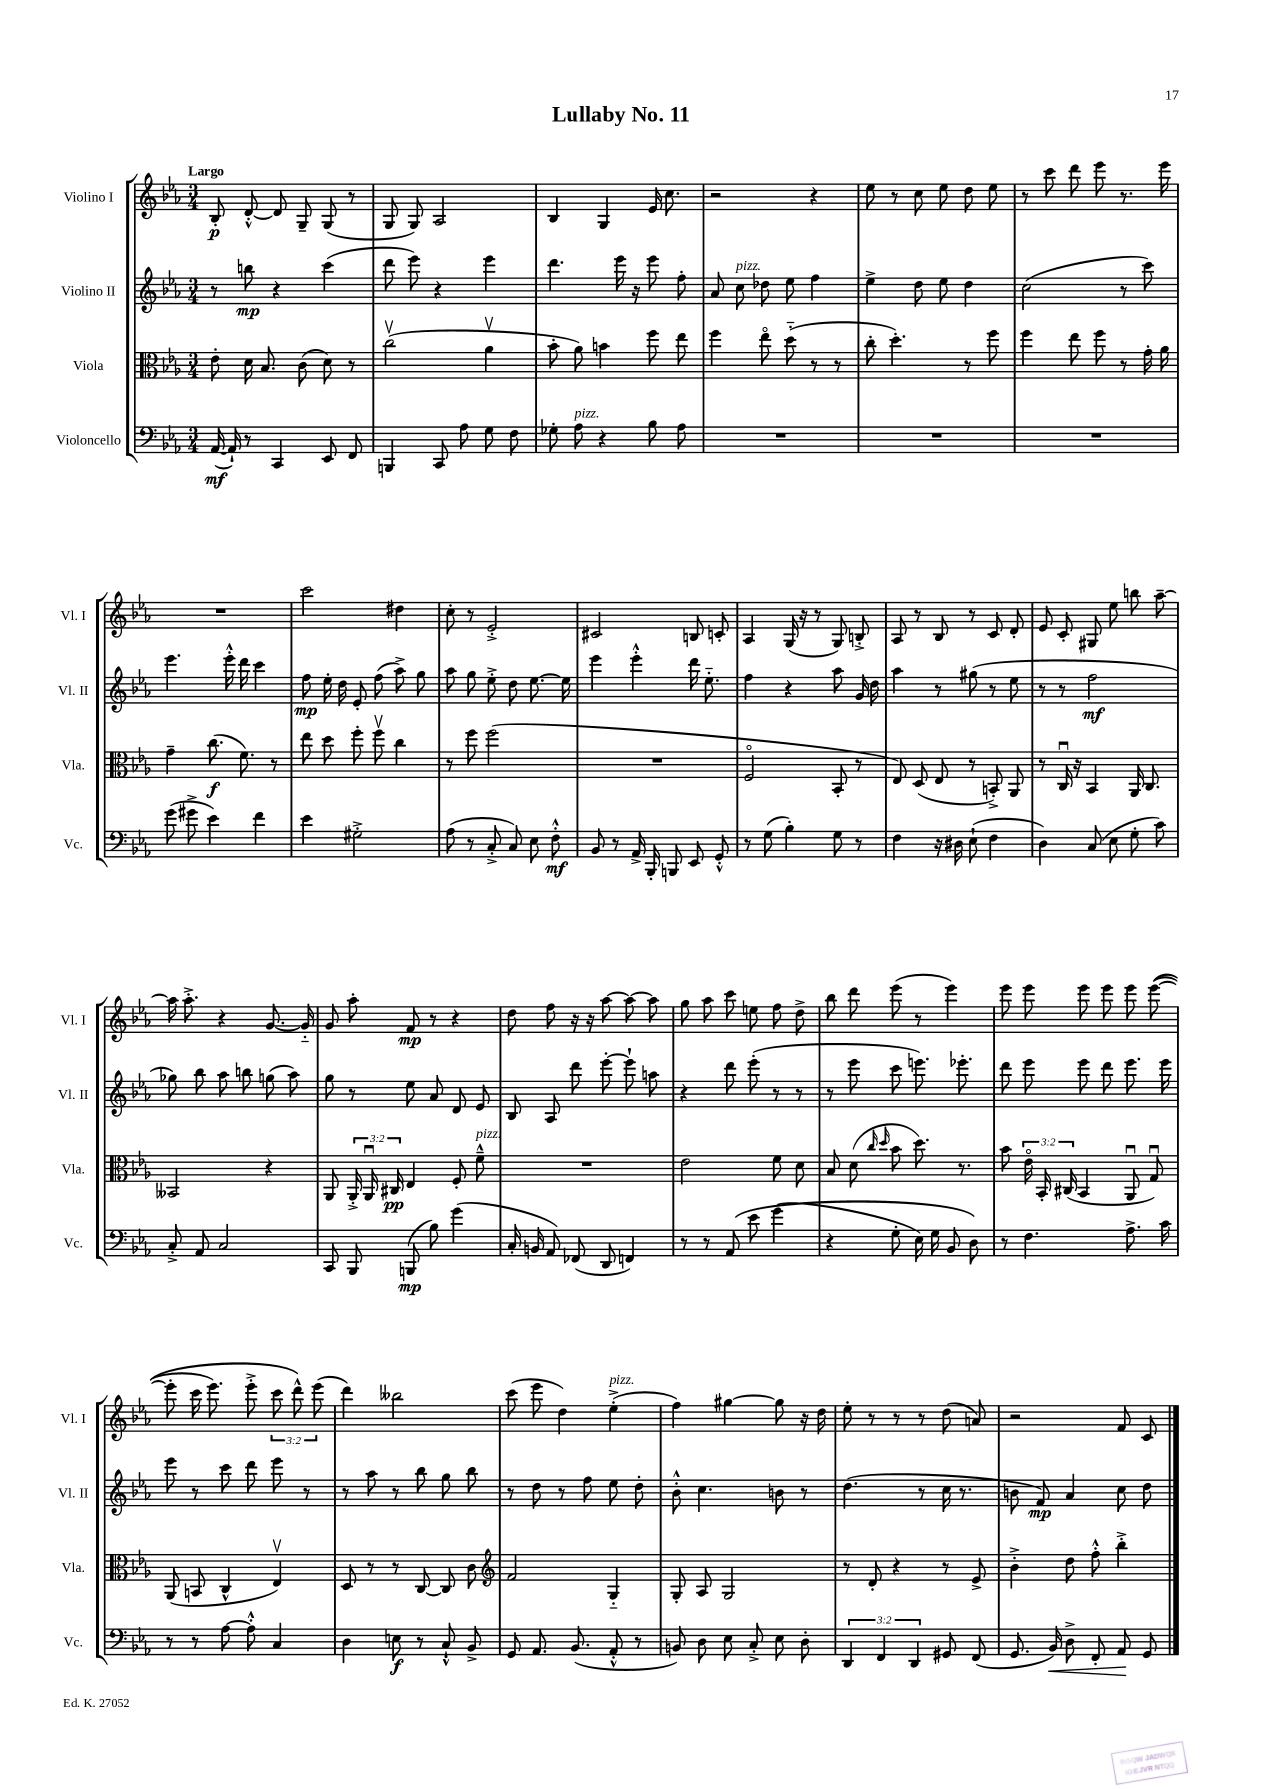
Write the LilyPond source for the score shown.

\header { title = "Lullaby No. 11" }
<<
\new StaffGroup <<
\new Staff = "s0" \with { instrumentName = "Violino I" shortInstrumentName = "Vl. I" } {
    \clef treble \key ees \major \numericTimeSignature \time 3/4 \override Staff.TupletNumber.text = #tuplet-number::calc-fraction-text \tempo "Largo"
    \autoBeamOff bes8-.\p d'8~-.-^ d'8 g8-- g8( r8 |
    g8 g8) aes2 |
    bes4 g4 ees'16 c''8. |
    r2 r4 |
    ees''8 r8 c''8 ees''8 d''8 ees''8 |
    r8 c'''8 d'''8 ees'''8 r8. ees'''16 |
    R2. |
    c'''2 dis''4 |
    c''8-. r8 ees'2-.-> |
    cis'2 b8 c'8-. |
    aes4 g16( r16 r8 g8) b8-.-> |
    aes8 r8 bes8 r8 c'8 d'8-. |
    ees'8 c'8-. gis8 ees''8 b''8 aes''8~-- |
    aes''16 aes''8.-.-> r4 g'8.~ g'16-_ |
    g'8 aes''8-. f'8\mp r8 r4 |
    d''8 f''8 r16 r16 aes''8~ aes''8~ aes''8 |
    g''8 aes''8 c'''8 e''8 f''8 d''8-> |
    bes''8 d'''8 ees'''8( r8 ees'''4) |
    ees'''8 ees'''8 ees'''8 ees'''8 ees'''8 ees'''8~(\( |
    ees'''8-. c'''16 ees'''8.) ees'''8-.-> \tuplet 3/2 { c'''8 d'''8-^\) ees'''8( } |
    d'''4) beses''2 |
    c'''8( ees'''8 d''4) ees''4-.->^\markup { \italic "pizz." }( |
    f''4) gis''4~ gis''8 r16 d''16 |
    ees''8-. r8 r8 r8 d''8( a'8) |
    r2 f'8 c'8 \bar "|." |
}
\new Staff = "s1" \with { instrumentName = "Violino II" shortInstrumentName = "Vl. II" } {
    \clef treble \key ees \major \numericTimeSignature \time 3/4
    \autoBeamOff r8 b''8\mp r4 c'''4( |
    d'''8 ees'''8) r4 ees'''4 |
    d'''4. ees'''16 r16 ees'''8 f''8-. |
    aes'8 c''8^\markup { \italic "pizz." } des''8 ees''8 f''4 |
    ees''4-> d''8 ees''8 d''4 |
    c''2( r8 c'''8) |
    ees'''4. ees'''16-.-^ d'''16 c'''4 |
    f''8\mp ees''16-. d''16 ees'8-. f''8( aes''8->) g''8 |
    aes''8 g''8 ees''8-.-> d''8 ees''8.~ ees''16 |
    ees'''4 ees'''4-.-^ d'''16 ees''8.-_ |
    f''4 r4 aes''8 g'16 d''16 |
    aes''4 r8 gis''8( r8 ees''8 |
    r8 r8 f''2\mf |
    ges''8) bes''8 aes''8 b''8 g''8( aes''8) |
    g''8 r8 ees''8 aes'8 d'8 ees'8 |
    bes8 aes8 d'''8 ees'''8~-. ees'''8-! a''8 |
    r4 d'''8 ees'''8-.( r8 r8 |
    r8 ees'''8 c'''8 e'''8.) ees'''8.-. |
    d'''8 ees'''8 ees'''8 d'''8 ees'''8. ees'''16 |
    ees'''8 r8 c'''8 d'''8 ees'''8 r8 |
    r8 aes''8 r8 bes''8 g''8 bes''8 |
    r8 d''8 r8 f''8 ees''8 d''8-. |
    bes'8-.-^ c''4. b'8 r8 |
    d''4.( r8 c''16 r8. |
    b'8 f'8\mp) aes'4 c''8 d''8 \bar "|." |
}
\new Staff = "s2" \with { instrumentName = "Viola" shortInstrumentName = "Vla." } {
    \clef alto \key ees \major \numericTimeSignature \time 3/4 \override Staff.TupletNumber.text = #tuplet-number::calc-fraction-text
    \autoBeamOff ees'8-. d'16 bes8. c'8( d'8) r8 |
    c''2\upbow( aes'4\upbow |
    bes'8-. aes'8) b'4 f''8 ees''8 |
    f''4 ees''8\flageolet d''8-_( r8 r8 |
    c''8-. d''4.-.) r8 f''8 |
    f''4 ees''8 f''8 r8 g'16-. aes'16 |
    g'4-- c''8.\f( f'8.) r8 |
    ees''8 d''8 f''8-. f''8\upbow c''4 |
    r8 f''8 f''2( |
    R2. |
    f2\flageolet bes,8-. r8 |
    ees8) d8( ees8 r8 b,8-.->) aes,8 |
    r8 c16\downbow r16 bes,4 aes,16 c8. |
    beses,2 r4 |
    aes,8 \tuplet 3/2 { aes,16-.-> aes,16\downbow cis16\pp } ees4 f8-. f'8---^^\markup { \italic "pizz." } |
    R2. |
    ees'2 f'8 d'8 |
    bes8 d'8( \grace { c''16 d''16 } bes'8 d''8.) r8. |
    bes'8 \tuplet 3/2 { ees'16\flageolet bes,16-. cis16( } bes,4 aes,8\downbow g8\downbow) |
    aes,8( b,8 c4-^ ees4\upbow) |
    d8 r8 r8 c8~ c8 c'8 |
    \clef treble f'2 g4-_ |
    g8-. aes8 g2 |
    r8 d'8-. r4 r8 ees'8-> |
    bes'4-.-> d''8 f''8-.-^ bes''4-.-> \bar "|." |
}
\new Staff = "s3" \with { instrumentName = "Violoncello" shortInstrumentName = "Vc." } {
    \clef bass \key ees \major \numericTimeSignature \time 3/4 \override Staff.TupletNumber.text = #tuplet-number::calc-fraction-text
    \autoBeamOff aes,16~\mf( aes,16-!) r8 c,4 ees,8 f,8 |
    b,,4 c,8 aes8 g8 f8 |
    ges8-. aes8^\markup { \italic "pizz." } r4 bes8 aes8 |
    R2. |
    R2. |
    R2. |
    g'8( gis'8-> ees'4) f'4 |
    ees'4 gis2-.-> |
    aes8( r8 c8-.-> c8) ees8 f8-.-^\mf |
    bes,8 r8 aes,16-> bes,,16-. b,,8 ees,8 g,8-.-^ |
    r8 g8( bes4-.) g8 r8 |
    f4 r16 dis16 ees8-!( f4 |
    d4) c8( ees8 g8-. c'8) |
    c8-.-> aes,8 c2 |
    c,8 bes,,8 b,,8\mp( bes8) g'4( |
    c16-. b,16 aes,8) fes,8( d,8 f,4) |
    r8 r8 aes,8\( ees'8 g'4( |
    r4 g8-. ees16) g16 bes,8 d8\) |
    r8 f4. aes8.-> c'16 |
    r8 r8 aes8~ aes8-.-^ c4 |
    d4 e8\f r8 c8-!-^ bes,8-> |
    g,8 aes,8. bes,8.( aes,8-.-^ r8 |
    b,8) d8 ees8 c8-.-> ees8 d8-. |
    \tuplet 3/2 { d,4 f,4 d,4 } gis,8 f,8( |
    g,8. bes,16\<) d8-> f,8-. aes,8\! g,8 \bar "|." |
}
>>
>>
\layout { \context { \Score \remove "Bar_number_engraver" } }
